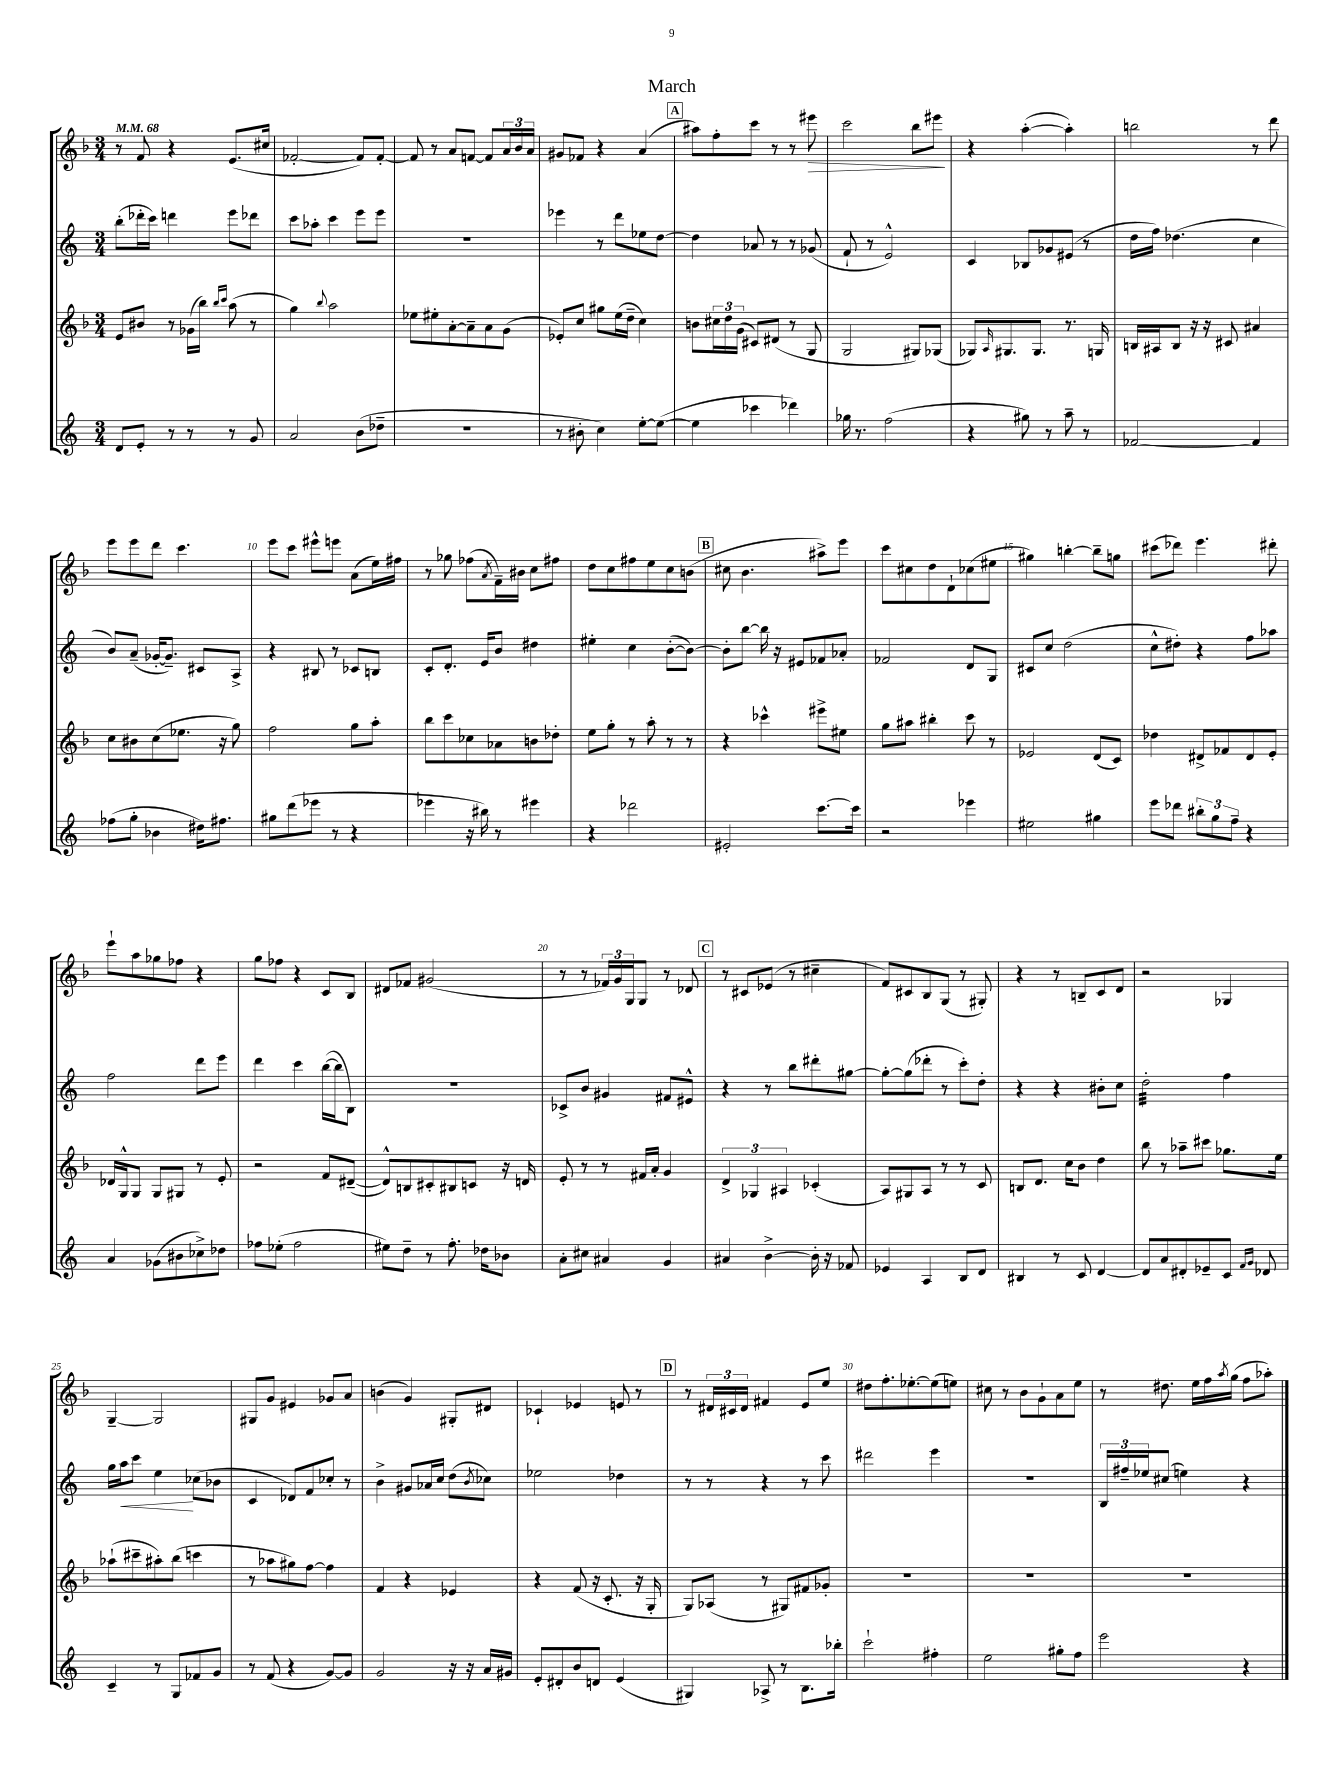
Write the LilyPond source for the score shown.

\header { title = "March" }
<<
\new StaffGroup <<
\new Staff = "s0" {
    \clef treble \key f \major \numericTimeSignature \time 3/4 \tempo 4 = 68
    r8 f'8 r4 e'8.( cis''16 |
    fes'2~-. fes'8) fes'8~-. |
    fes'8 r8 a'8 f'8~ f'8 \tuplet 3/2 { a'16 bes'16 a'16 } |
    gis'8 fes'8 r4 a'4( |
    \mark \markup { \box "A" } ais''8) f''8-. c'''8 r8 r8 eis'''8\> |
    c'''2 bes''8 eis'''8\! |
    r4 a''4~-.( a''4-.) |
    b''2 r8 d'''8 |
    e'''8 e'''8 d'''8 c'''4. |
    e'''8 c'''8 eis'''8-^ e'''8 a'8( e''16) fis''16 |
    r8 ges''8 fes''8( \acciaccatura { a'8 } f'16--) bis'16 c''8 fis''8 |
    d''8 c''8 fis''8 e''8 c''8 b'8( |
    \mark \markup { \box "B" } cis''8 bes'4. ais''8->) e'''8 |
    c'''8 cis''8 d''8 d'8-! ces''8( eis''8 |
    gis''4) b''4~-. b''8-- g''8 |
    cis'''8( des'''8) e'''4. dis'''8-. |
    e'''8-! a''8 ges''8 fes''8 r4 |
    g''8 fes''8 r4 c'8 bes8 |
    dis'8 fes'8 gis'2( |
    r8 r8 \tuplet 3/2 { fes'16) g'16 g16 } g8 r8 des'8 |
    \mark \markup { \box "C" } r8 cis'8 ees'8( r8 cis''4-- |
    f'8) cis'8 bes8 g8( r8 gis8-.) |
    r4 r8 b8-- c'8 d'8 |
    r2 ges4 |
    g4~-- g2 |
    gis8 g'8 eis'4 ges'8 a'8 |
    b'4( g'4) gis8-. dis'8 |
    ces'4-! ees'4 e'8 r8 |
    \mark \markup { \box "D" } r8 \tuplet 3/2 { dis'16 cis'16 dis'16 } fis'4 e'8 e''8 |
    dis''8 f''8.-. ees''8.~-. ees''8( e''8) |
    cis''8 r8 bes'8 g'8-! a'8 e''8 |
    r8 dis''8. e''16 f''16 \acciaccatura { a''8 } g''16( f''8 aes''8-.) \bar "|." |
}
\new Staff = "s1" {
    \clef treble \key c \major \numericTimeSignature \time 3/4
    b''8-.( des'''16-. c'''16) d'''4 e'''8 des'''8 |
    c'''8 aes''8-. c'''4 e'''8 e'''8 |
    R2. |
    ees'''4 r8 d'''8 ees''8 d''8~ |
    \mark \markup { \box "A" } d''4 aes'8 r8 r8 ges'8( |
    f'8-! r8 e'2-^) |
    c'4 bes8 ges'8 eis'8( r8 |
    d''16 f''16) des''4.( c''4 |
    b'8) a'8--( ges'16~-. ges'8.--) cis'8 a8-> |
    r4 bis8 r8 ces'8 b8 |
    c'8-. d'8.-. e'16 b'8 dis''4 |
    eis''4-. c''4 b'8~-.( b'8~) |
    \mark \markup { \box "B" } b'8-. b''8~ b''16 r16 eis'8 fes'8 aes'8-. |
    fes'2 d'8 g8 |
    cis'8 c''8 d''2( |
    c''8-^ dis''8-.) r4 f''8 aes''8 |
    f''2 d'''8 e'''8 |
    d'''4 c'''4 b''16~( b''16 b8) |
    R2. |
    ces'8-> b'8 gis'4 fis'8 eis'8-^ |
    \mark \markup { \box "C" } r4 r8 b''8 dis'''8-. gis''8~ |
    gis''8~-. gis''8( des'''8-. r8 c'''8-.) d''8-. |
    r4 r4 bis'8-. c''8 |
    d''2:32-. f''4 |
    g''16 a''16\< c'''8 e''4\! ces''8( bes'8 |
    c'4 des'8) f'8 ces''8-. r8 |
    b'4-> gis'8 aes'16 c''16 d''8( \acciaccatura { b'8 } ces''8) |
    ees''2 des''4 |
    \mark \markup { \box "D" } r8 r8 r4 r8 c'''8 |
    dis'''2 e'''4 |
    R2. |
    \tuplet 3/2 { b16 fis''16-- ees''16 } cis''8( e''4) r4 \bar "|." |
}
\new Staff = "s2" {
    \clef treble \key f \major \numericTimeSignature \time 3/4
    e'8 bis'8 r8 ges'16( bes''16) \grace { bes''16 c'''16 } a''8( r8 |
    g''4) \appoggiatura { bes''8 } a''2 |
    ees''8 eis''8-. a'8~-. a'8-- a'8 g'8( |
    ees'8-.) c''8 gis''8 e''16( d''16-- c''4) |
    \mark \markup { \box "A" } b'8 \tuplet 3/2 { cis''16 d''16 g'16( } cis'8) dis'8( r8 g8 |
    g2 gis8) ges8( |
    ges8) \grace { a16 } gis8. gis8. r8. g16 |
    b16 ais16 b8 r16 r16 cis'8 ais'4 |
    c''8 bis'8 c''8( ees''8. r16 g''8) |
    f''2 g''8 a''8-. |
    bes''8 c'''8 ces''8 aes'8 b'8 des''8-. |
    e''8 g''8-. r8 a''8-. r8 r8 |
    \mark \markup { \box "B" } r4 ces'''4-^ eis'''8-> eis''8 |
    g''8 ais''8 bis''4-. c'''8 r8 |
    ees'2 d'8( c'8) |
    des''4 dis'8-> fes'8 dis'8 e'8-. |
    des'16 g16-^ g8 g8 gis8 r8 e'8-. |
    r2 f'8 dis'8~--( |
    dis'8-^) b8 cis'8-. bis8 c'8 r16 d'16 |
    e'8-. r8 r8 fis'16 a'16-. g'4 |
    \mark \markup { \box "C" } \tuplet 3/2 { d'4-> ges4 ais4 } ces'4-.( |
    a8) gis8 a8 r8 r8 c'8 |
    b8 d'8. c''16 bes'8 d''4 |
    bes''8 r8 aes''8-- cis'''8 ges''8. e''16 |
    aes''8-!( cis'''8-- ais''8-.) bes''8( c'''4 |
    r8 aes''8 gis''8) f''8~ f''4 |
    f'4 r4 ees'4 |
    r4 f'8( r16 c'8.-. r16 g16-. |
    \mark \markup { \box "D" } g8) aes8( r8 gis8) fis'8 ges'8-. |
    R2. |
    R2. |
    R2. \bar "|." |
}
\new Staff = "s3" {
    \clef treble \key c \major \numericTimeSignature \time 3/4
    d'8 e'8-. r8 r8 r8 g'8 |
    a'2 b'8( des''8-- |
    R2. |
    r8 bis'8-. c''4) e''8~-. e''8~( |
    \mark \markup { \box "A" } e''4 ces'''4 des'''4) |
    ges''16 r8. f''2( |
    r4 gis''8) r8 a''8-- r8 |
    fes'2~ fes'4 |
    fes''8( g''8-. bes'4 dis''16) fis''8. |
    gis''8 d'''8( ees'''8 r8 r4 |
    ees'''4 r16 bis''16) r8 eis'''4 |
    r4 des'''2 |
    \mark \markup { \box "B" } eis'2-. c'''8.~ c'''16 |
    r2 ees'''4 |
    eis''2 gis''4 |
    e'''8 des'''8 \tuplet 3/2 { bis''8-. g''8 f''8-- } r4 |
    a'4 ges'8( bis'8 ces''8->) des''8 |
    fes''8 ees''8-.( fes''2 |
    eis''8) d''8-- r8 f''8.-. des''16 bes'8 |
    a'8-. cis''8 ais'4 g'4 |
    \mark \markup { \box "C" } ais'4 b'4~-> b'16-. r16 fes'8 |
    ees'4 a4 b8 d'8 |
    bis4 r8 c'8 d'4~ |
    d'8 a'8 dis'8-. ees'8-- c'8 \grace { f'16 g'16 } des'8 |
    c'4-- r8 g8 fes'8 g'8 |
    r8 f'8( r4 g'8~) g'8 |
    g'2 r16 r16 a'16 gis'16 |
    e'8-. dis'8-. b'8 d'8 e'4( |
    \mark \markup { \box "D" } gis4) aes8-> r8 b8. bes''16-. |
    c'''2-! fis''4-. |
    e''2 gis''8-. f''8 |
    e'''2 r4 \bar "|." |
}
>>
>>
\layout { \context { \Score \override BarNumber.break-visibility = ##(#f #t #t) barNumberVisibility = #(every-nth-bar-number-visible 5) } }
